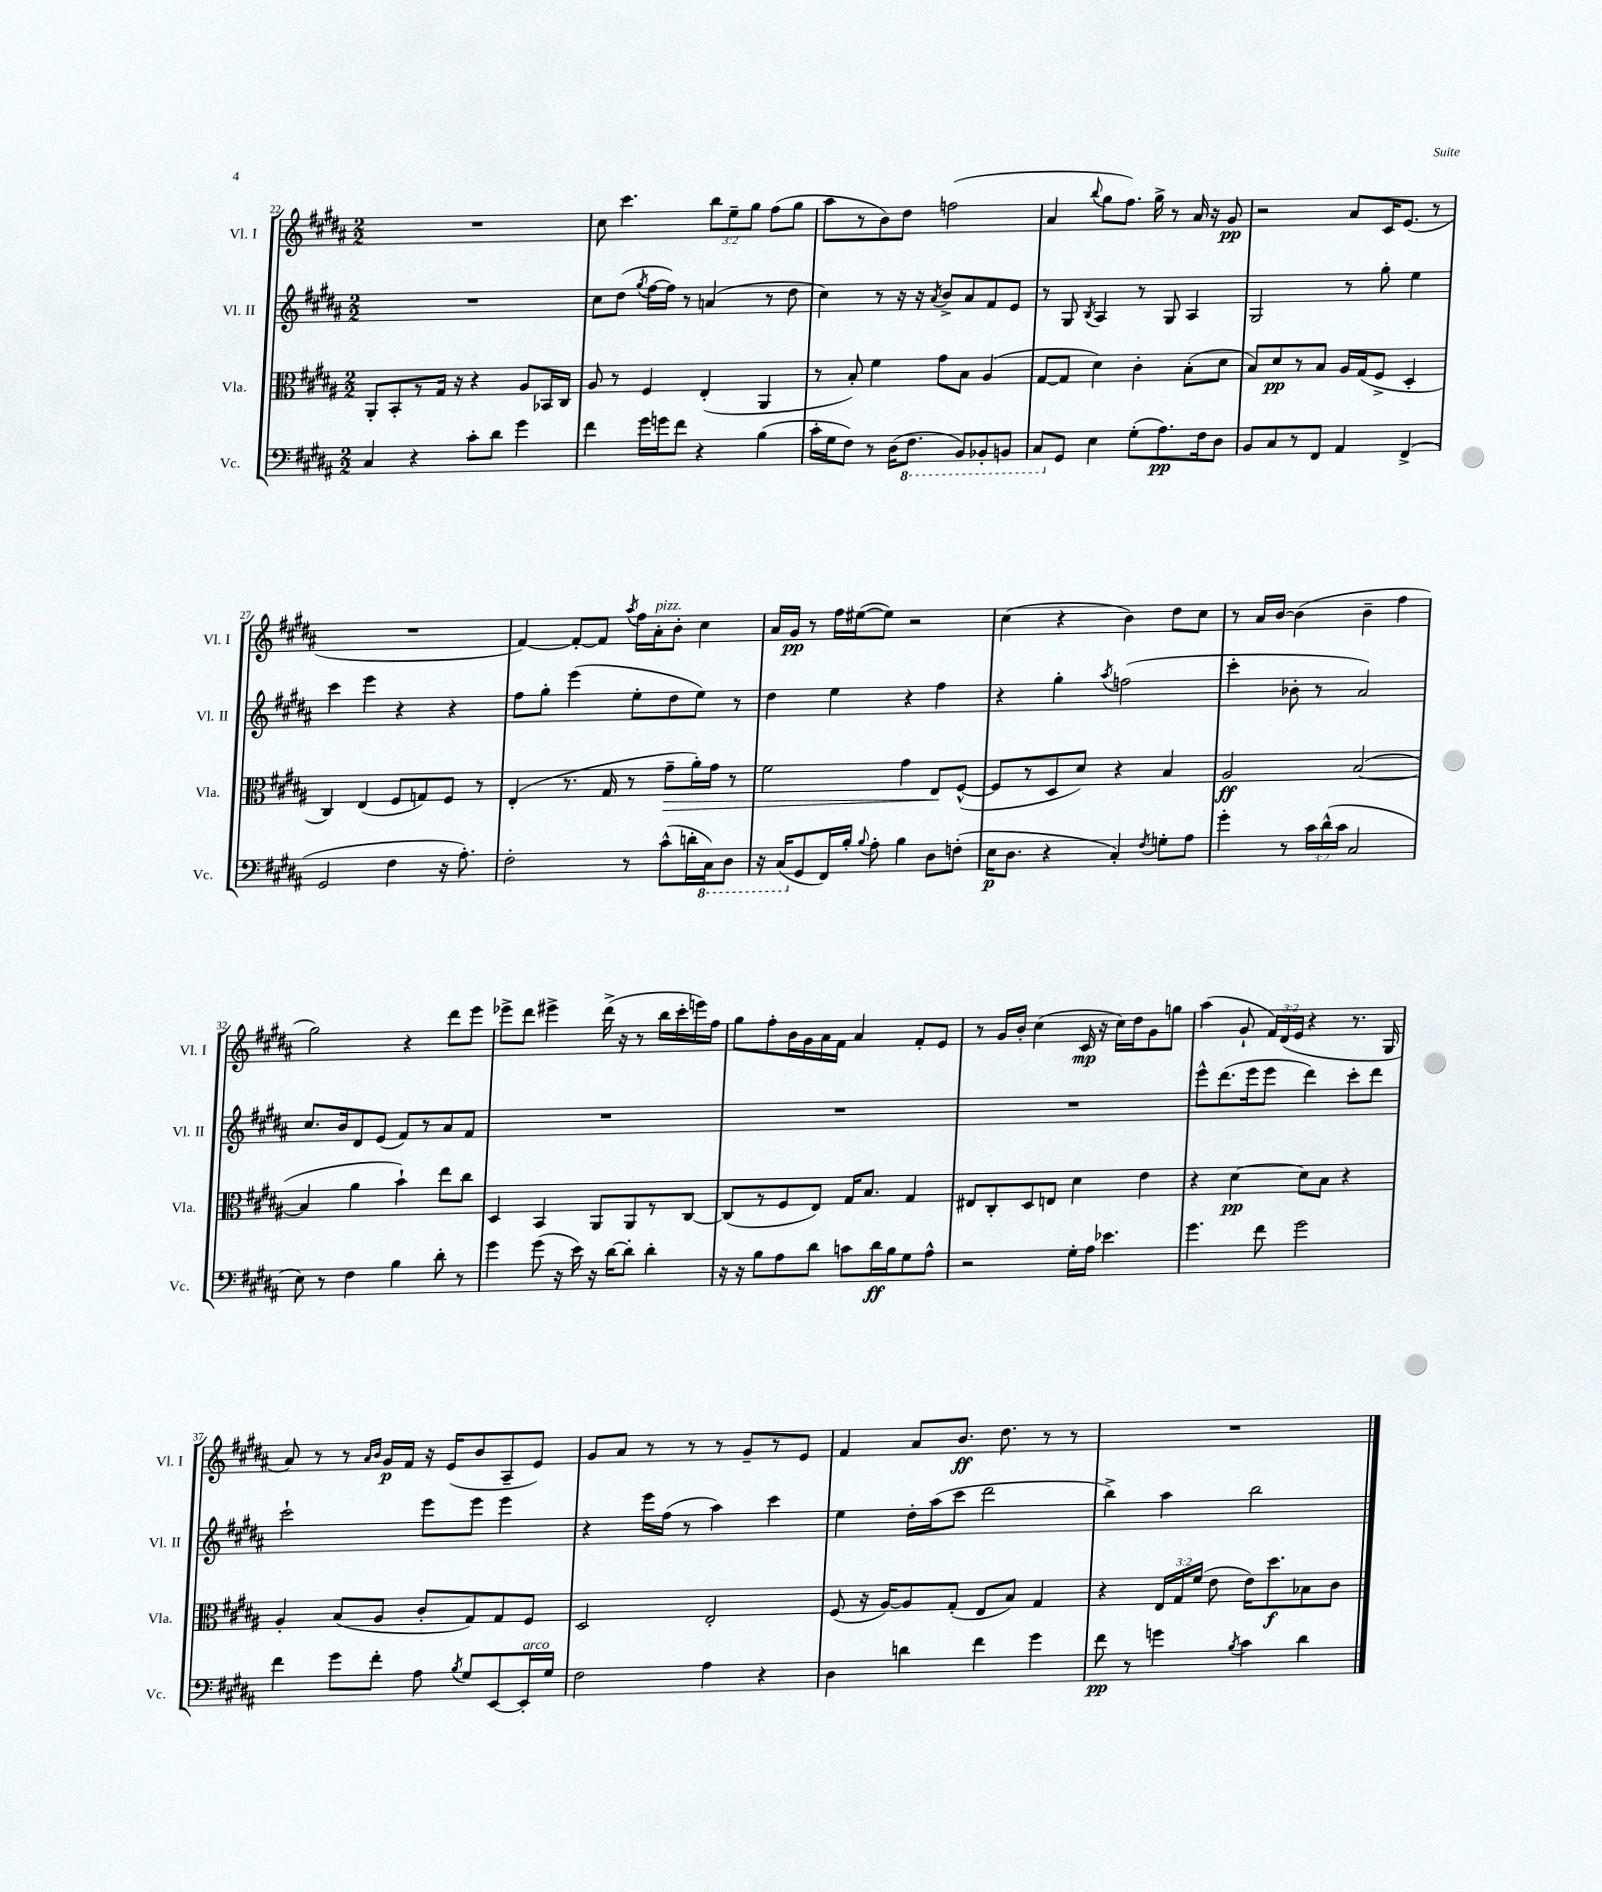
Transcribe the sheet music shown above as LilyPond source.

<<
\new StaffGroup <<
\new Staff = "s0" \with { instrumentName = "Vl. I" shortInstrumentName = "Vl. I" } {
    \clef treble \key b \major \numericTimeSignature \time 2/2 \override Staff.TupletNumber.text = #tuplet-number::calc-fraction-text
    \autoBeamOff R1 |
    cis''8 cis'''4. \tuplet 3/2 { b''8[ e''8-- gis''8] } fis''8[( gis''8] |
    ais''8[ r8 b'8) dis''8] f''2( |
    ais'4 \appoggiatura { b''8 } gis''8[ fis''8.]) gis''16-> r8 ais'16 r16 gis'8\pp |
    r2 ais'8[ cis'16 e'8.]( r8 |
    R1 |
    fis'4~) fis'8[~-. fis'8] \acciaccatura { ais''8 } fis''16[ ais'16-.^\markup { \italic "pizz." } b'8]-. cis''4 |
    ais'16[ gis'16]\pp r8 fis''16[ eis''16~( eis''8]) r2 |
    cis''4( r4 b'4) dis''8[ cis''8] |
    r8 ais'16[ b'16]~ b'4( b'4-- fis''4 |
    gis''2) r4 dis'''8[ e'''8] |
    ees'''8[-> dis'''8] eis'''4-> dis'''16->( r16 r8 b''16[ cis'''16-. e'''16) fis''16] |
    gis''8[ fis''8-. b'16 gis'16 ais'16 fis'16] ais'4 fis'8[-. e'8] |
    r8 gis'16[ b'16]-. cis''4( cis'16\mp r16 cis''16[) dis''16 gis'8 g''8] |
    ais''4( gis'8-! \tuplet 3/2 { fis'16[) dis'16( e'16] } r4 r8. gis16 |
    ais'8) r8 r8 \grace { ais'16[ b'16] } gis'16[\p fis'16] r16 e'16[( b'8 ais8-- e'8]) |
    gis'8[ ais'8] r8 r8 r8 gis'8[-- r8 e'8] |
    fis'4 ais'8[ b'8.]\ff dis''8. r8 r8 |
    R1 \bar "|." |
}
\new Staff = "s1" \with { instrumentName = "Vl. II" shortInstrumentName = "Vl. II" } {
    \clef treble \key b \major \numericTimeSignature \time 2/2
    \autoBeamOff R1 |
    cis''8[ dis''8]( \acciaccatura { gis''8 } fis''16[~ fis''16]) r8 a'4( r8 dis''8 |
    cis''4) r8 r16 r16 \acciaccatura { ais'8 } b'8[-> ais'8 fis'8 e'8] |
    r8 gis8 \acciaccatura { b8 } ais4 r8 gis8 ais4 |
    gis2 r8 gis''8-. e''4 |
    cis'''4 e'''4 r4 r4 |
    fis''8[ gis''8]-. e'''4( e''8[-. dis''8 e''8]) r8 |
    dis''4 e''4 r4 fis''4 |
    r4 gis''4-. \acciaccatura { ais''8 } f''2( |
    cis'''4-. bes'8-. r8 ais'2) |
    cis''8.[ b'16 dis'8 e'8]( fis'8[) r8 ais'8 fis'8] |
    R1 |
    R1 |
    R1 |
    e'''8[-^ dis'''8.( e'''16 e'''8] dis'''4) cis'''8[-. dis'''8] |
    cis'''2-! e'''8[ e'''8] e'''4 |
    r4 e'''16[ fis''16]( r8 ais''4) cis'''4 |
    e''4 dis''16[-. ais''16( cis'''8] dis'''2 |
    b''4->) ais''4 b''2 \bar "|." |
}
\new Staff = "s2" \with { instrumentName = "Vla." shortInstrumentName = "Vla." } {
    \clef alto \key b \major \numericTimeSignature \time 2/2 \override Staff.TupletNumber.text = #tuplet-number::calc-fraction-text
    \autoBeamOff ais,8[-. b,8-. r8 gis16] r16 r4 ais8[ bes,16 cis16] |
    ais8 r8 fis4 e4-.( ais,4 |
    r8 b8-.) fis'4 gis'8[ b8] ais4( |
    gis8[~ gis8] dis'4) cis'4-. b8[-.( dis'8] |
    b8[) dis'8\pp r8 b8] ais16[ gis16( fis8]-> dis4-. |
    cis4) e4( fis8[ g8) fis8] r8 |
    e4-.( r8. gis16 r8 gis'8[--\> ais'16-.) gis'16] r8 |
    fis'2 gis'4 e8[\! fis8]~-^( |
    fis8[ r8 dis8 dis'8]) r4 b4 |
    ais2\ff b2~( |
    b4 ais'4 b'4-!) e''8[ cis''8] |
    dis4 b,4 ais,8[ ais,8 r8 cis8]~ |
    cis8[( r8 fis8 e8]) gis16[ b8.] gis4 |
    eis8[ cis8-. dis8 e8] dis'4 e'4 |
    r4 dis'4~\pp dis'8[ b8] r4 |
    ais4-. b8[( ais8] cis'8[-. gis8) gis8 fis8] |
    dis2 e2-. |
    fis8( r16 ais16[~) ais8 gis8]-.( e8[ b8]) gis4 |
    r4 \tuplet 3/2 { e16[ gis16 fis'16]( } e'8 e'16[) dis''8.\f bes8 cis'8] \bar "|." |
}
\new Staff = "s3" \with { instrumentName = "Vc." shortInstrumentName = "Vc." } {
    \clef bass \key b \major \numericTimeSignature \time 2/2 \override Staff.TupletNumber.text = #tuplet-number::calc-fraction-text
    \autoBeamOff cis4 r4 cis'8[-. dis'8] gis'4 |
    fis'4 gis'16[ g'16 fis'8] r4 b4( |
    cis'16[-. gis16 fis8]) r8 dis16[( \ottava #-1 fis,8.] b,,8[) bes,,8-. b,,8] |
    cis,8[ \ottava #0 gis,8] e4 gis8[-.( ais8.\pp) fis16 dis8] |
    b,8[ cis8 r8 fis,8] ais,4 fis,4->( |
    gis,2 fis4 r16 ais8.-.) |
    fis2-. r8 cis'8[-^( d'16-. \ottava #-1 cis,16) dis,8] |
    r16 cis,16[( \ottava #0 gis,8 fis,16) b16]-. \appoggiatura { b8 } ais8-. b4 dis8[ f8]-.( |
    e16[\p dis8.] r4 cis4-.) \acciaccatura { fis8 } g8[-. ais8] |
    gis'4-. r8 \tuplet 3/2 { cis'16[ dis'16-^( cis'16] } cis2 |
    e8) r8 fis4 b4 dis'8-. r8 |
    gis'4 gis'8( r16 e'16) r16 dis'16[~ dis'8]-. dis'4-. |
    r16 r16 b8[ ais8 dis'8] c'8[ dis'16\ff b16 gis8 ais8]-^ |
    r2 gis16[-. ais16] ees'4. |
    gis'4. fis'8 gis'2 |
    fis'4 gis'8[ fis'8]-. ais8 \acciaccatura { b8 } gis8[ e,8~ e,16-.^\markup { \italic "arco" } gis16] |
    fis2 ais4 r4 |
    dis4 d'4 fis'4 gis'4 |
    fis'8\pp r8 g'4 \acciaccatura { b8 } cis'4 dis'4 \bar "|." |
}
>>
>>
\layout { \context { \Score currentBarNumber = #22 } }
